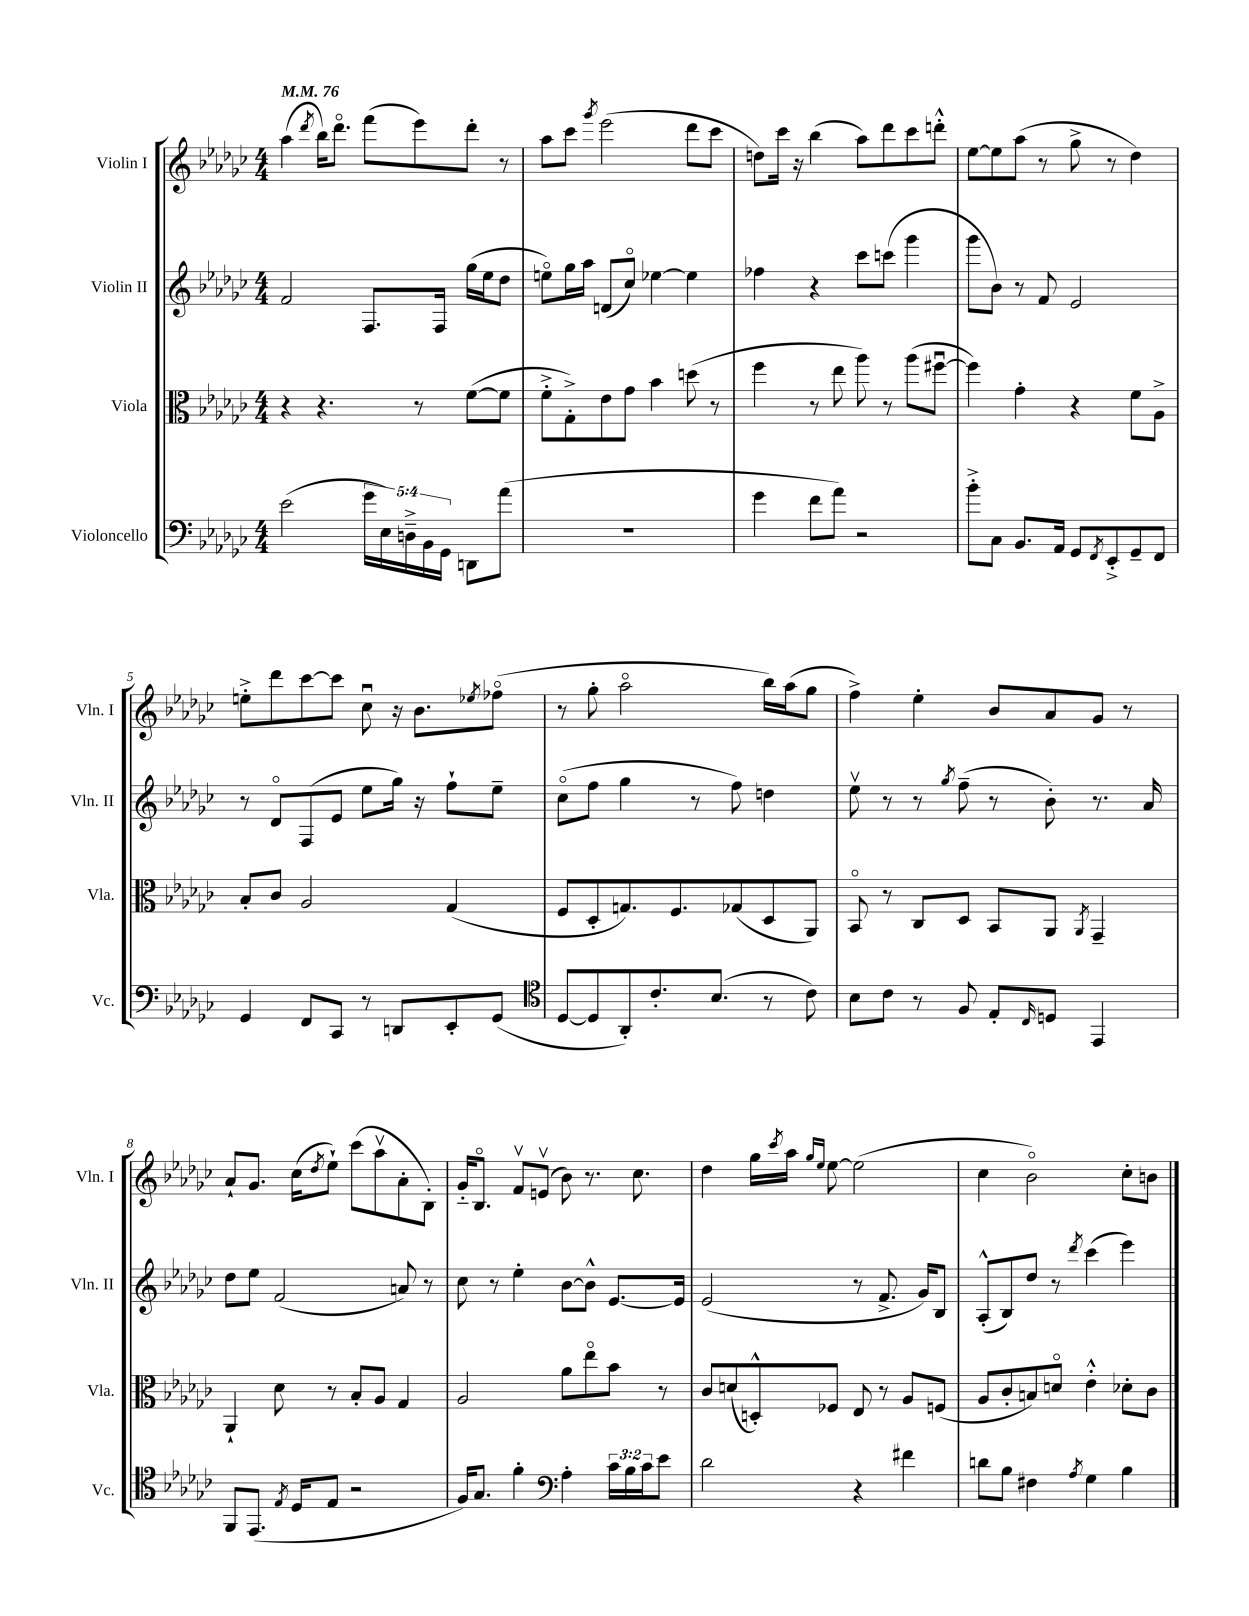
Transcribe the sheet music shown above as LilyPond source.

<<
\new StaffGroup <<
\new Staff = "s0" \with { instrumentName = "Violin I" shortInstrumentName = "Vln. I" } {
    \clef treble \key ges \major \numericTimeSignature \time 4/4 \tempo 4 = 76
    aes''4( \acciaccatura { des'''8 } bes''16) des'''8.\flageolet f'''8( ees'''8) des'''8-. r8 |
    aes''8 ces'''8 \acciaccatura { ges'''8 } ees'''2( des'''8 ces'''8 |
    d''8) ces'''16 r16 bes''4( aes''8) des'''8 ces'''8 d'''8-.-^ |
    ees''8~ ees''8 aes''8( r8 ges''8-> r8 des''4) |
    e''8-.-> des'''8 ces'''8~ ces'''8 ces''8\downbow r16 bes'8. \acciaccatura { ees''8 } fes''8\flageolet( |
    r8 ges''8-. aes''2\flageolet bes''16) aes''16( ges''8 |
    f''4->) ees''4-. bes'8 aes'8 ges'8 r8 |
    aes'8-! ges'8. ces''16( \acciaccatura { des''8 } ees''8-!) ces'''8( aes''8\upbow aes'8-. bes8-.) |
    ges'16-_ bes8.\flageolet f'8\upbow e'8\upbow( bes'8) r8. ces''8. |
    des''4 ges''16 \acciaccatura { ces'''8 } aes''16 \grace { ges''16 ees''16 } ees''8~ ees''2( |
    ces''4 bes'2\flageolet) ces''8-. b'8 \bar "|." |
}
\new Staff = "s1" \with { instrumentName = "Violin II" shortInstrumentName = "Vln. II" } {
    \clef treble \key ges \major \numericTimeSignature \time 4/4
    f'2 f8. f16 ges''16( ees''16 des''8 |
    e''8\flageolet) ges''16 aes''16 d'8( ces''8\flageolet) ees''4~ ees''4 |
    fes''4 r4 ces'''8 c'''8( ges'''4 |
    ges'''8 bes'8) r8 f'8 ees'2 |
    r8 des'8\flageolet f8( ees'8 ees''8 ges''16) r16 f''8-! ees''8-- |
    ces''8\flageolet( f''8 ges''4 r8 f''8) d''4 |
    ees''8\upbow r8 r8 \acciaccatura { ges''8 } f''8--( r8 bes'8-.) r8. aes'16 |
    des''8 ees''8 f'2( a'8) r8 |
    ces''8 r8 ees''4-. bes'8~ bes'8-^ ees'8.~ ees'16 |
    ees'2( r8 f'8.-> ges'16) bes8 |
    aes8-.-^( bes8) des''8 r8 \acciaccatura { des'''8 } ces'''4( ees'''4) \bar "|." |
}
\new Staff = "s2" \with { instrumentName = "Viola" shortInstrumentName = "Vla." } {
    \clef alto \key ges \major \numericTimeSignature \time 4/4
    r4 r4. r8 f'8~( f'8 |
    f'8-.-> ges8-.->) ees'8 ges'8 bes'4 d''8( r8 |
    f''4 r8 ees''8 aes''8) r8 aes''8( fis''8~\downbow |
    fis''4) ges'4-. r4 f'8 aes8-> |
    bes8-. ces'8 aes2 ges4( |
    f8 des8-. g8.) f8. ges8( des8 aes,8) |
    bes,8\flageolet r8 ces8 des8 bes,8 aes,8 \acciaccatura { aes,8 } ges,4-- |
    aes,4-! des'8 r8 bes8-. aes8 ges4 |
    aes2 aes'8 ees''8\flageolet bes'8 r8 |
    ces'8 d'8( d8-.-^) fes8 ees8 r8 aes8 f8( |
    aes8 ces'8-. b8) d'8\flageolet ees'4-.-^ des'8-. ces'8 \bar "|." |
}
\new Staff = "s3" \with { instrumentName = "Violoncello" shortInstrumentName = "Vc." } {
    \clef bass \key ges \major \numericTimeSignature \time 4/4 \override Staff.TupletNumber.text = #tuplet-number::calc-fraction-text
    ees'2( \tuplet 5/4 { ges'16 ees16) d16---> bes,16 ges,16 } d,8 aes'8( |
    R1 |
    ges'4 f'8 aes'8) r2 |
    bes'8-.-> ces8 bes,8. aes,16 ges,8 \acciaccatura { f,8 } ees,8-.-> ges,8-- f,8 |
    ges,4 f,8 ces,8 r8 d,8 ees,8-. ges,8( |
    \clef tenor des8~ des8 aes,8-.) ces'8.-. bes8.( r8 ces'8) |
    bes8 ces'8 r8 f8 ees8-. \grace { ces16 } d8 ees,4 |
    f,8 ees,8.( \acciaccatura { ees8 } des16 ees8 r2 |
    f16) ges8. f'4-. \clef bass aes4-. \tuplet 3/2 { ces'16 bes16 ces'16 } ees'8 |
    des'2 r4 fis'4 |
    d'8 bes8 fis4 \acciaccatura { aes8 } ges4 bes4 \bar "|." |
}
>>
>>
